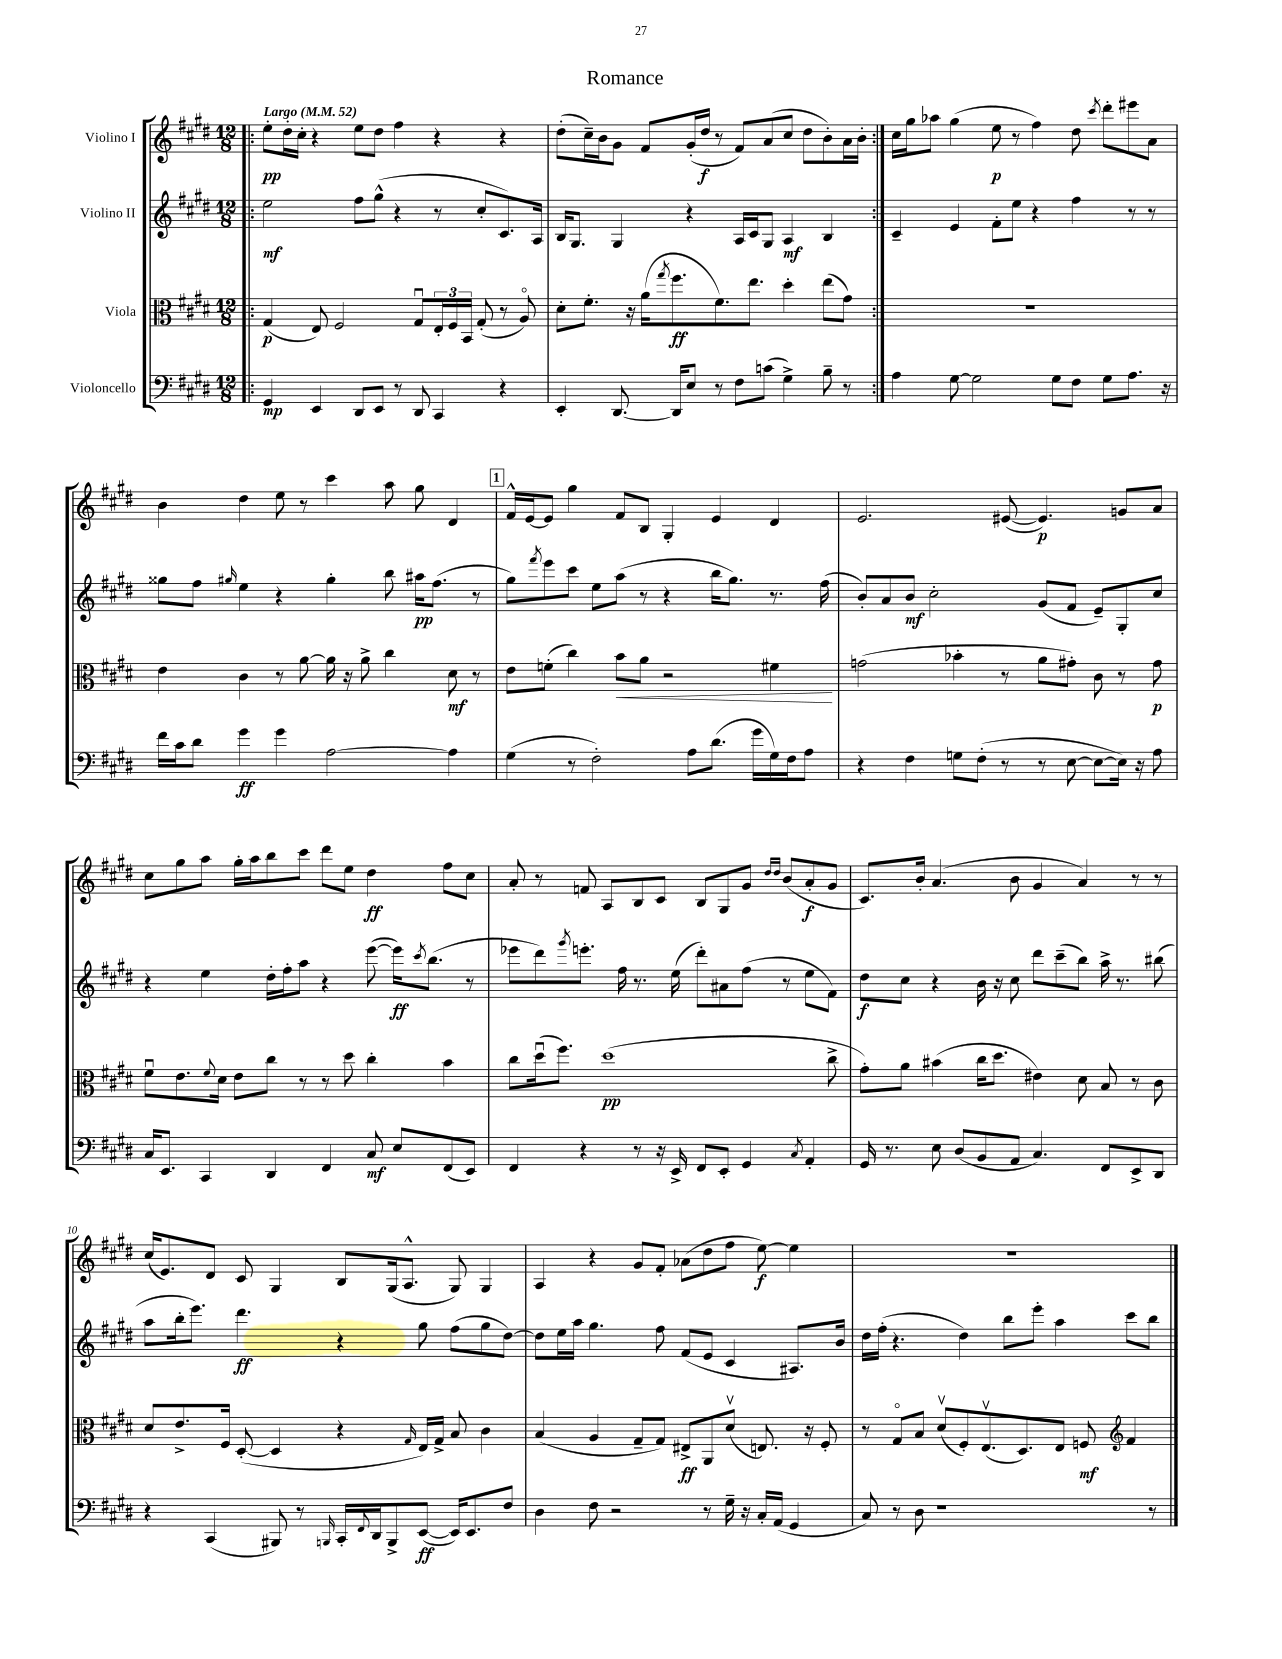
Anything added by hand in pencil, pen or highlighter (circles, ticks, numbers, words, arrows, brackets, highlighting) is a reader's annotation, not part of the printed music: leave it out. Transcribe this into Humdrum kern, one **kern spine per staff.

**kern	**kern	**kern	**kern
*staff4	*staff3	*staff2	*staff1
*clefF4	*clefC3	*clefG2	*clefG2
*k[f#c#g#d#]	*k[f#c#g#d#]	*k[f#c#g#d#]	*k[f#c#g#d#]
*M12/8	*M12/8	*M12/8	*M12/8
*MM52	*MM52	*MM52	*MM52
=!|:	=!|:	=!|:	=!|:
4GG#	(4G#	2ee	8ee'
.	.	.	16dd#'
.	.	.	16cc#'
4EE	8E)	.	4r
.	2F#	.	.
8DD#	.	8ff#	8ee
8EE	.	(8gg#^^	8dd#
8r	.	4r	4ff#
8DD#	8G#u	.	.
4CC#	24E'	8r	4r
.	24F#	.	.
.	24BB	.	.
.	(8G#'	8cc#'	.
4r	8r	8.c#)	4r
.	8Ao)	.	.
.	.	16A	.
=	=	=	=
4EE'	8d#'	16B	(8dd#'
.	.	8.G#	.
.	8.f#'	.	16cc#~)
.	.	.	16b
[8.DD#	.	4G#	8g#
.	16r	.	.
.	(16a	.	8f#
.	8qgg#	.	.
16DD#]	8.ff#	.	.
8E	.	4r	(16g#'
.	.	.	16dd#
8r	8.f#)	.	8r
8F#	.	16A	8f#)
.	8.ee	16c#	.
(8c	.	8G#	(8a
4G#^)	4dd#'	4A	8cc#
.	.	.	8dd#
8B~	(8ee	4B	8b')
8r	8g#)	.	16a
.	.	.	16b'
=:|!	=:|!	=:|!	=:|!
4A	1.r	4c#~	16cc#
.	.	.	16gg#
.	.	.	8aa-
[8G#	.	4e	(4gg#
2G#]	.	.	.
.	.	8f#'	8ee
.	.	8ee	8r
.	.	4r	4ff#)
8G#	.	.	.
8F#	.	4ff#	8dd#
.	.	.	8qccc#
8G#	.	.	8ddd#'
8.A	.	8r	8eee#
.	.	8r	8a
16r	.	.	.
=	=	=	=
16f#	4e	8gg##	4b
16c#	.	.	.
8d#	.	8ff#	.
.	.	16qqgg#	.
4g#	4c#	4ee	4dd#
4g#	8r	4r	8ee
.	[8a	.	8r
[2A	16a]	4gg#'	4ccc#
.	16r	.	.
.	8a^	.	.
.	4cc#	8bb	8aa
.	.	16aa#	8gg#
.	.	(8.ff#	.
4A]	8d#	.	4d#
.	8r	8r	.
=	=	=	=
(4G#	8e	8gg#)	16f#^^
.	.	.	[16e
.	.	8qfff#	.
.	(8f'	8eee	8e]
8r	4cc#)	8ccc#	4gg#
2F#')	.	8ee	.
.	8b	(8aa	8f#
.	8a	8r	8B
.	2r	4r	4G#'
8A	.	.	.
(8.d#	.	16bb	4e
.	.	8.gg#)	.
16g#	.	.	.
16G#)	4f#	8.r	4d#
16F#	.	.	.
8A	.	.	.
.	.	(16ff#	.
=	=	=	=
4r	(2g	8b')	2.e
.	.	8a	.
4F#	.	8b	.
.	.	2cc#'	.
8G	4b-'	.	.
(8F#'	.	.	.
8r	8r	.	([8e#
8r	8a	(8g#	4.e#])
[8E	8g#')	8f#	.
8E_	8c#	8e~)	.
16E])	8r	8G#'	8g
16r	.	.	.
8A	8g#	8cc#	8a
=	=	=	=
16C#	8f#u	4r	8cc#
8.EE	.	.	.
.	8.e	.	8gg#
4CC#	.	4ee	8aa
.	8qqf#	.	.
.	16d#	.	.
.	8e	.	16gg#'
.	.	.	16aa
4DD#	8cc#	16dd#'	8bb
.	.	16ff#'	.
.	8r	8aa	8ccc#
4FF#	8r	4r	8ddd#
.	8dd#	.	8ee
8C#	4cc#'	([8eee	4dd#
8E	.	16eee])	.
.	.	8qccc#	.
.	.	(8.bb	.
(8FF#	4b	.	8ff#
8EE)	.	8r	8cc#
=	=	=	=
4FF#	8cc#	8eee-	8a'
.	(16dd#u	8ddd#)	8r
.	8.ff#)	.	.
.	.	8qggg#	.
4r	.	8.eee'	8f
.	(1dd#	.	8A
.	.	16ff#	.
8r	.	8.r	8B
16r	.	.	8c#
16EE^	.	(16ee	.
8FF#	.	8ddd#')	8B
8EE'	.	8a#	8G#
4GG#	.	(8ff#	8g#
.	.	.	16qqdd#
.	.	.	16qqdd#
.	.	8r	(8b
8qC#	.	.	.
4AA'	.	8ee	8a'
.	8cc#^	8f#)	8g#
=	=	=	=
16GG#	8g#')	8dd#	8.c#)
8.r	.	.	.
.	8a	8cc#	.
.	.	.	16b'
8E	(4b#	4r	(4.a
(8D#	.	.	.
8BB	16cc#	16b	.
.	8.dd#	16r	.
8AA	.	8cc#	8b
4.C#)	4e#)	8ddd#	4g#
.	.	(8ccc#~	.
.	8d#	8bb)	4a)
8FF#	8B	16aa^	.
.	.	8.r	.
8EE^	8r	.	8r
8DD#	8c#	(8bb#	8r
=	=	=	=
4r	8d#	8aa	(16cc#
.	.	.	8.e)
.	8.e^	16bb'	.
.	.	8.eee)	.
(4CC#	.	.	8d#
.	16F#	.	.
.	([8D#'	4.ddd#	8c#
8BBB#)	4D#]	.	4G#
8r	.	.	.
16qqBBB	.	.	.
16CC#'	4r	4r	8B
8qqFF#	.	.	.
16DD#	.	.	.
8BBB^	.	.	(16G#
.	.	.	8.A^^
.	16qqG#	.	.
([8EE	16E)	8gg#	.
.	16G#^	.	.
16EE])	8B	(8ff#	8G#)
8.EE	.	.	.
.	4c#	8gg#	4G#
8F#	.	[8dd#)	.
=	=	=	=
4D#	(4B	8dd#]	4A
.	.	16ee	.
.	.	16aa	.
8F#	4A	4.gg#	4r
2r	.	.	.
.	8G#~	.	8g#
.	8G#)	8ff#	8f#'
.	8E#^	(8f#	(8a-
8r	8AA	8e	8dd#
16G#~	(8d#v	4c#	8ff#
16r	.	.	.
16C#'	8.E)	.	[8ee)
(16AA	.	.	.
4GG#	.	8.A#)	4ee]
.	16r	.	.
.	8F#'	.	.
.	.	16b	.
=	=	=	=
8C#)	8r	16dd#	1.r
.	.	(16ff#'	.
8r	8G#o	4.r	.
8D#	8B	.	.
1r	(8d#v	.	.
.	8F#')	4dd#)	.
.	(8.Ev	.	.
.	.	8bb	.
.	8.D#)	.	.
.	.	8eee'	.
.	8E	4aa	.
.	8F	.	.
*	*clefG2	*	*
.	4f#	8ccc#	.
8r	.	8bb	.
==	==	==	==
*-	*-	*-	*-
